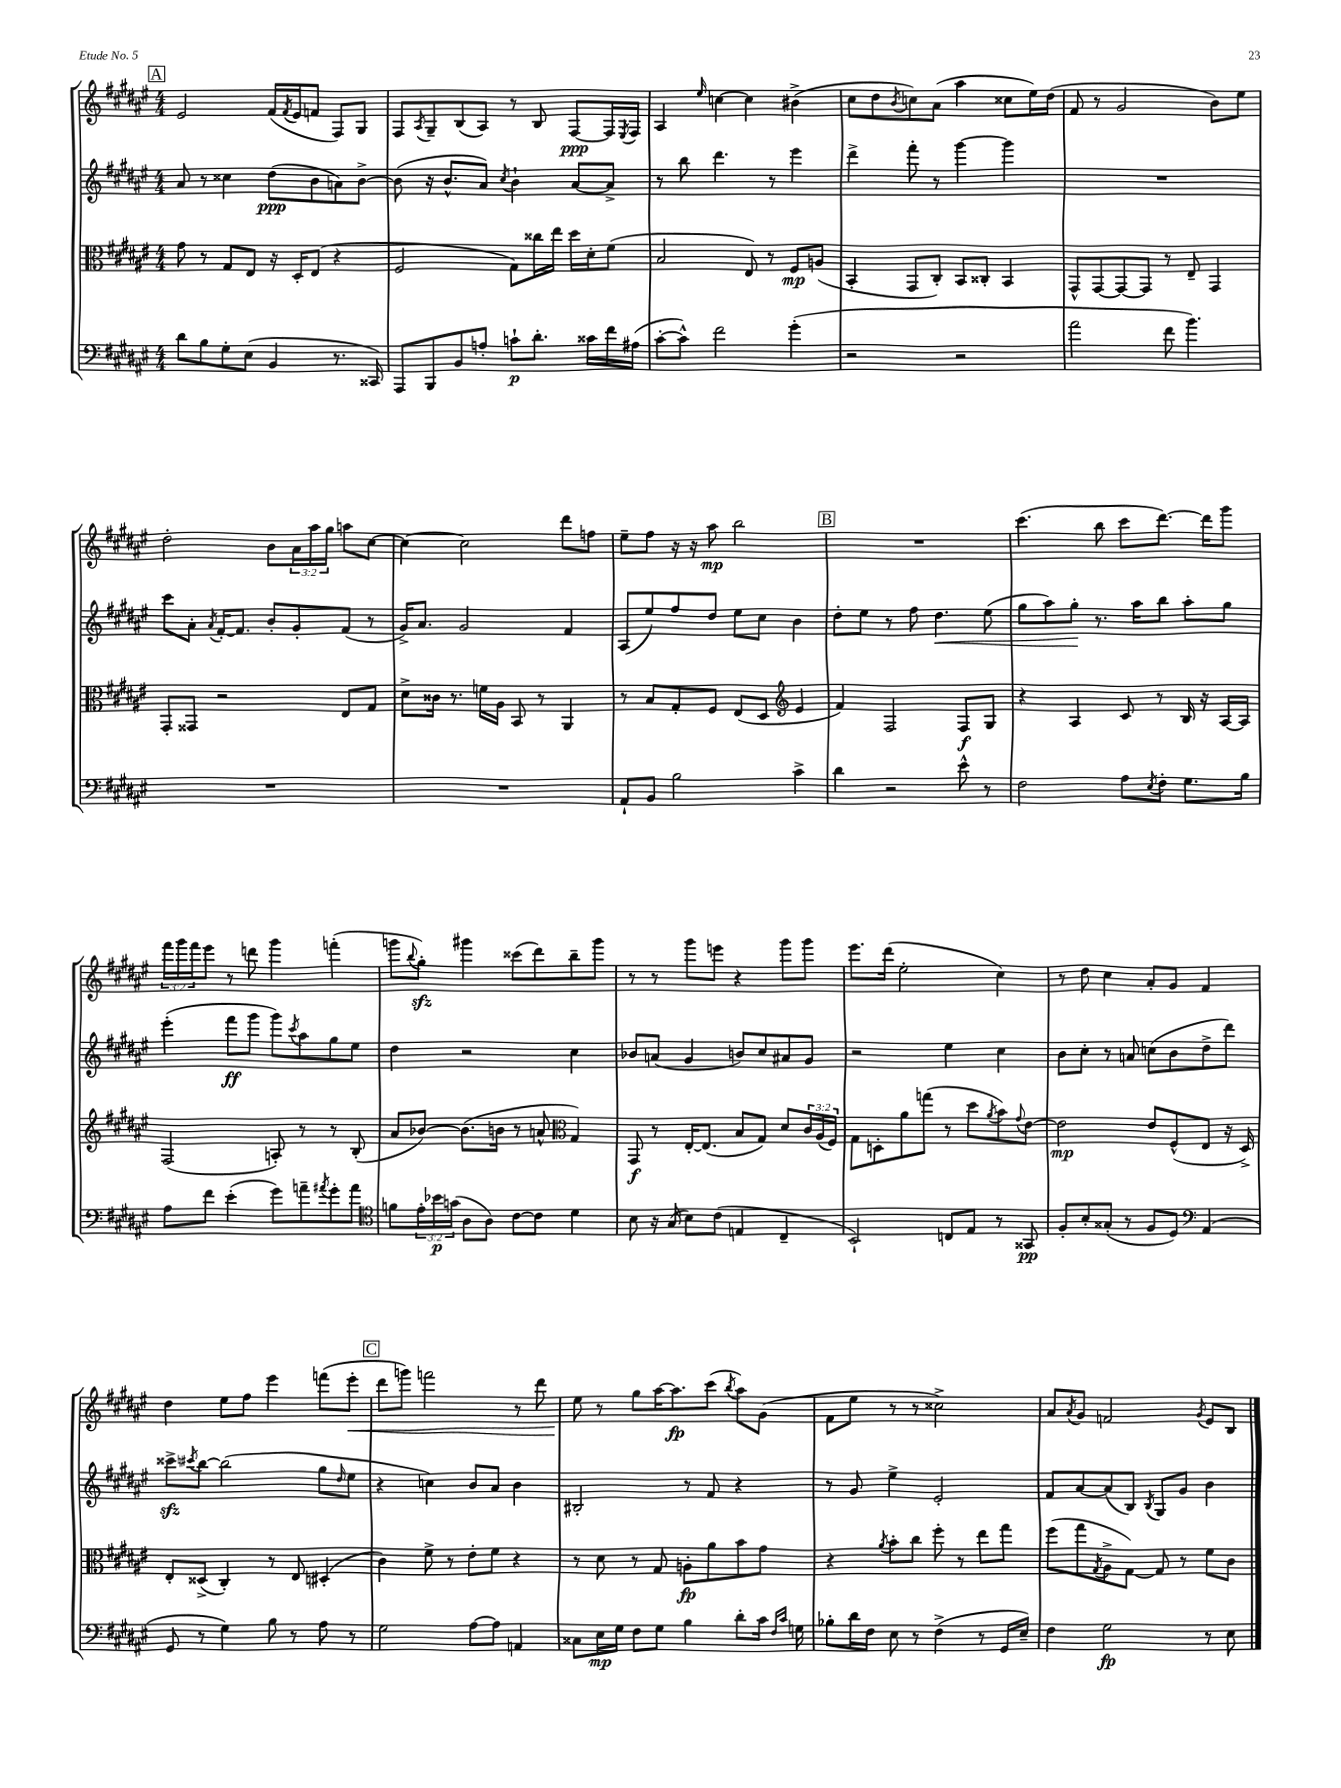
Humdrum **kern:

**kern	**kern	**kern	**kern
*staff4	*staff3	*staff2	*staff1
*clefF4	*clefC3	*clefG2	*clefG2
*k[f#c#g#d#a#e#]	*k[f#c#g#d#a#e#]	*k[f#c#g#d#a#e#]	*k[f#c#g#d#a#e#]
*M4/4	*M4/4	*M4/4	*M4/4
8d#	8g#	8a#	2e#
8B	8r	8r	.
8G#'	8G#	4cc##	.
(8E#	8E#	.	.
4BB	16r	(8dd#	(16f#
.	.	.	8qf#
.	16D#'	.	16e#
.	(8E#	8b	8f
8.r	4r	8a)	8F#)
.	.	[8b^	8G#
16CC##)	.	.	.
=	=	=	=
8AAA#	2F#	(8b]	8F#
.	.	.	8qA#
8BBB	.	16r	8G#~
.	.	8.b^^	.
8BB	.	.	(8B
8A'	.	8a#)	8A#)
.	.	8qcc#	.
8c`	8G#)	4b`	8r
8.d#'	16cc##	.	8B
.	16ee#	.	.
.	16dd#	[8a#	[8F#
16c##	16d#'	.	.
16f#	(8f#	8a#^]	16F#]
.	.	.	8qE#
(16A#	.	.	16F#
=	=	=	=
[8c#'	2B	8r	4A#
8c#^^])	.	8bb	.
.	.	.	16qqee#
2f#	.	4.ddd#	[4cc
.	8E#)	.	4cc]
.	8r	8r	.
(4g#'	8F#	4eee#	(4b#^
.	(8A	.	.
=	=	=	=
2r	4BB'	4ddd#^	8cc#
.	.	.	8dd#
.	.	.	8qb
.	8GG#	8fff#'	8cc)
.	8C#')	8r	(8a#
2r	8BB	[4ggg#	4aa#
.	8C##'	.	.
.	4BB	4ggg#]	8cc##
.	.	.	16ee#)
.	.	.	(16dd#
=	=	=	=
2a#	8GG#^^	1r	8f#
.	[8GG#	.	8r
.	8GG#_	.	2g#
.	8GG#]	.	.
8f#	8r	.	.
4.b)	8E#~	.	.
.	4GG#	.	8b)
.	.	.	8ee#
=	=	=	=
1r	8GG#'	8ccc#	2dd#'
.	8GG##	8a#'	.
.	.	8qa#	.
.	2r	[16f#'	.
.	.	8.f#]	.
.	.	8b'	8b
.	.	8g#'	24a#
.	.	.	24aa#
.	.	.	24gg#
.	8E#	(8f#	8aa
.	8G#	8r	[8cc#
=	=	=	=
1r	8d#^	16g#^)	4cc#_
.	.	8.a#	.
.	16c##	.	.
.	8.r	.	.
.	.	2g#	2cc#]
.	16f	.	.
.	16A#	.	.
.	8BB	.	.
.	8r	.	.
.	4AA#	4f#	8ddd#
.	.	.	8ff
=	=	=	=
8AA#`	8r	(8A#	8ee#~
8BB	8B	8ee#)	8ff#
2B	8G#'	8ff#	16r
.	.	.	16r
.	8F#	8dd#	8aa#
.	(8E#	8ee#	2bb
.	8D#	8cc#	.
*	*clefG2	*	*
4c#^	4e#	4b	.
=	=	=	=
4d#	4f#)	8dd#'	1r
.	.	8ee#	.
2r	2F#	8r	.
.	.	8ff#	.
.	.	4.dd#	.
8e#^^	8F#	.	.
8r	8G#	(8ee#	.
=	=	=	=
2F#	4r	8gg#	(4.ccc#
.	.	8aa#)	.
.	4A#	8gg#'	.
.	.	8.r	8bb
8A#	8c#	.	8ccc#
.	.	16aa#	.
8qE#	.	.	.
8F#'	8r	8bb	[8.ddd#)
8.G#	16B	8aa#'	.
.	16r	.	16ddd#]
.	[16A#	8gg#	8ggg#
16B	16A#]	.	.
=	=	=	=
8A#	(2F#	(4eee#'	24fff#
.	.	.	24ggg#
.	.	.	24fff#
8f#	.	.	8eee#
(4e#'	.	8fff#	8r
.	.	8ggg#	8ddd
8g#)	8A')	8ggg#)	4ggg#
.	.	8qccc#	.
8a~	8r	8aa#	.
8qa#	.	.	.
8g#'	8r	8gg#	(4fff'
8a#	(8B'	8ee#	.
=	=	=	=
*clefC4	*	*	*
8f	8a#	4dd#	8ggg
.	.	.	8qqbb
24e#'	[8b-)	.	8gg#')
24b-	.	.	.
(24g	.	.	.
8A#	(8.b-]	2r	4ggg#
8A#)	.	.	.
.	16b	.	.
[8c#	8r	.	(8ccc##
8c#]	8a^^	.	8ddd#)
*	*clefC3	*	*
4d#	4G#)	4cc#	8bb~
.	.	.	8ggg#
=	=	=	=
8B	8GG#	8b-	8r
16r	8r	(8a	8r
(16G#	.	.	.
8B)	[16E#'	4g#	8ggg#
.	(8.E#]	.	.
(8c#	.	.	8eee
4E	8B	8b)	4r
.	8G#)	8cc#	.
4C#~	8d#	8a#	8ggg#
.	24c#	8g#	8ggg#
.	(24A#	.	.
.	24F#)	.	.
=	=	=	=
2BB`)	8G#	2r	8.eee#
.	8D'	.	.
.	.	.	(16ddd#
.	8a#	.	2ee#'
.	(8gg	.	.
8C	8r	4ee#	.
8E#	8dd#	.	.
.	8qa#	.	.
8r	8b)	4cc#	4cc#)
.	8qqg#	.	.
8GG##	[8e#	.	.
=	=	=	=
8F#'	2e#]	8b	8r
8B'	.	8cc#'	8dd#
(8G##'	.	8r	4cc#
8r	.	8a	.
8F#	8e#	(8cc	8a#'
8D#)	(8F#^^	8b	8g#
*clefF4	*	*	*
(4AA#	8E#	8dd#^	4f#
.	16r	8ddd#)	.
.	16D#^)	.	.
=	=	=	=
8GG#	8E#'	8ccc##^	4dd#
.	.	8qccc#	.
8r	(8D##^	[8bb	.
4G#)	4C#')	(2bb]	8ee#
.	.	.	8ff#
8B	8r	.	4eee#
8r	8E#	.	.
8A#	(4D#'	8gg#	(8fff
.	.	16qqdd#	.
8r	.	8ee#	8eee#'
=	=	=	=
2G#	4c#)	4r	8ddd#
.	.	.	8ggg)
.	8f#^	4cc)	2fff
.	8r	.	.
[8A#	8e#'	8b	.
8A#]	8f#	8a#	.
4AA	4r	4b	8r
.	.	.	8ddd#
=	=	=	=
8C##	8r	2B#'	8ee#
16E#	8d#	.	8r
16G#	.	.	.
8F#	8r	.	8gg#
8G#	8G#	.	[16aa#
.	.	.	8.aa#]
4B	8A'	8r	.
.	8a#	8f#	(8ccc#
.	.	.	8qbb
8d#'	8b	4r	8aa#)
16c#	8g#	.	(8g#
16qqF#	.	.	.
16qqc#	.	.	.
16G	.	.	.
=	=	=	=
8B-'	4r	8r	8f#
16d#	.	8g#	8ee#
16F#	.	.	.
.	8qa#	.	.
8E#	8b'	4ee#^	8r
8r	8cc#	.	8r
(4F#^	8ff#'	2e#'	2cc##^)
.	8r	.	.
8r	8ee#	.	.
16GG#	8gg#	.	.
16E#~)	.	.	.
=	=	=	=
4F#	(8ff#	8f#	8a#
.	.	.	8qa#
.	8gg#	[8a#	8g#
.	8qG#	.	.
2G#	8A#^	(8a#]	2f
.	[8G#)	8B)	.
.	.	8qB	.
.	8G#]	8G#	.
.	8r	8g#	.
.	.	.	8qg#
8r	8f#	4b	8e#
8E#	8c#	.	8B
==	==	==	==
*-	*-	*-	*-
